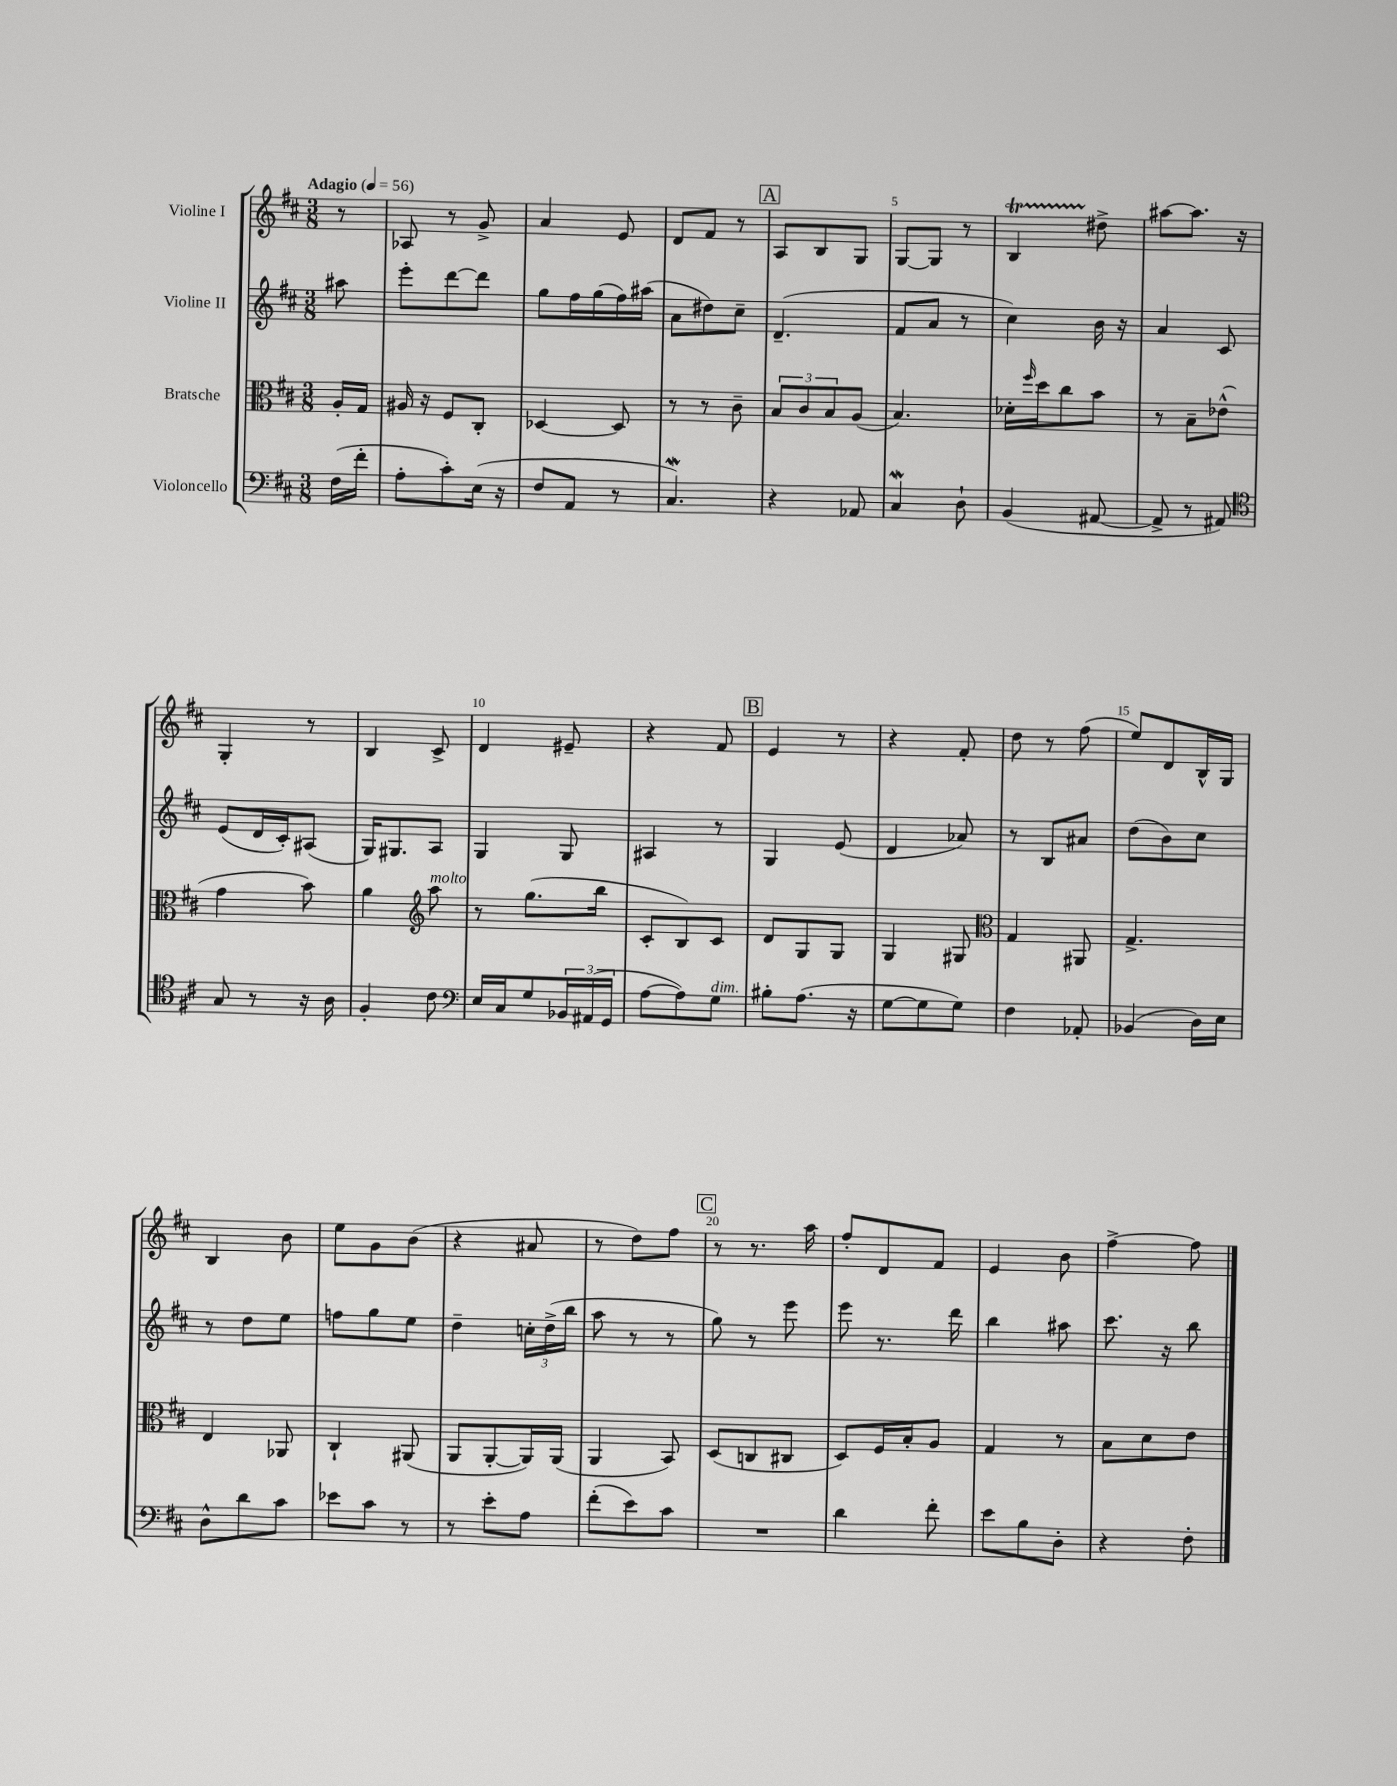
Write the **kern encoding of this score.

**kern	**kern	**kern	**kern
*staff4	*staff3	*staff2	*staff1
*clefF4	*clefC3	*clefG2	*clefG2
*k[f#c#]	*k[f#c#]	*k[f#c#]	*k[f#c#]
*M3/8	*M3/8	*M3/8	*M3/8
*MM56	*MM56	*MM56	*MM56
(16F#	16A'	8aa#	8r
16f#'	16G	.	.
=	=	=	=
8A'	16A#	8eee'	8A-
.	16r	.	.
8c#')	8F#	[8ddd	8r
(16E	8C#'	8ddd]	8g^
16r	.	.	.
=	=	=	=
8F#	[4D-	8gg	4a
8AA	.	16ff#	.
.	.	(16gg	.
8r	8D-]	16ff#)	8e
.	.	(16aa#	.
=	=	=	=
4.C#)	8r	8a	8d
.	8r	8dd#)	8f#
.	8c#~	8cc#~	8r
=	=	=	=
4r	12B	(4.d~	8A
.	12c#	.	.
.	.	.	8B
.	12B	.	.
8AA-	(8A	.	8G
=	=	=	=
4C#	4.B)	8f#	[8G
.	.	8a	8G]
8D`	.	8r	8r
=	=	=	=
(4BB	16d-'	4cc#)	4B
.	16qqff#	.	.
.	16dd	.	.
.	8cc#	.	.
[8AA#	8b	16b	8dd#^
.	.	16r	.
=	=	=	=
8AA#^]	8r	4a	[8aa#
8r	8B~	.	8.aa#]
8AA#)	(8e-^^	8c#	.
.	.	.	16r
=	=	=	=
*clefC4	*	*	*
8G	4g	(8e	4G'
8r	.	16d	.
.	.	16c#')	.
16r	8b)	(8A#	8r
16A	.	.	.
=	=	=	=
4F#'	4a	16G)	4B
.	.	8.G#	.
*	*clefG2	*	*
8c#	8aa	8A	8c#^
=	=	=	=
*clefF4	*	*	*
16E	8r	4G	4d
16C#	.	.	.
8G	(8.gg	.	.
24BB-	.	8G	8e#~
(24AA#	.	.	.
.	16bb	.	.
24GG	.	.	.
=	=	=	=
[8A	8c#'	4A#	4r
8A])	8B)	.	.
8G	8c#	8r	8f#
=	=	=	=
8B#'	8d	4G	4e
(8.A	8G	.	.
.	8G	(8e	8r
16r	.	.	.
=	=	=	=
[8G	4G	4d	4r
8G]	.	.	.
8G)	8G#	8a-)	8f#'
=	=	=	=
*	*clefC3	*	*
4F#	4G	8r	8dd
.	.	8B	8r
8AA-'	8AA#	8a#	(8ff#
=	=	=	=
(4BB-	4.G^	(8dd	8ee)
.	.	8b)	8d
16D)	.	8cc#	16B^^
16E	.	.	16G
=	=	=	=
8D^^	4E	8r	4B
8d	.	8dd	.
8c#	8AA-	8ee	8b
=	=	=	=
8e-	4C#`	8ff	8ee
8c#	.	8gg	8g
8r	(8AA#	8ee	(8b
=	=	=	=
8r	8AA	4dd~	4r
8e'	[8AA'	.	.
8A	16AA])	24cc'	8a#
.	.	(24dd^	.
.	(16AA	.	.
.	.	24bb	.
=	=	=	=
(8f#'	4AA	8aa	8r
8e)	.	8r	8dd)
8c#	8BB)	8r	8ff#
=	=	=	=
4.r	(8D	8gg)	8r
.	8C	8r	8.r
.	8C#	8eee	.
.	.	.	16aa
=	=	=	=
4d	8D)	8eee	8ff#'
.	16F#	8.r	8d
.	16B'	.	.
8f#'	8A	.	8f#
.	.	16ddd	.
=	=	=	=
8e	4G	4bb	4e
8B	.	.	.
8D'	8r	8aa#	8b
=	=	=	=
4r	8B	8.ccc#	[4ff#^
.	8d	.	.
.	.	16r	.
8F#'	8e	8bb	8ff#]
==	==	==	==
*-	*-	*-	*-
